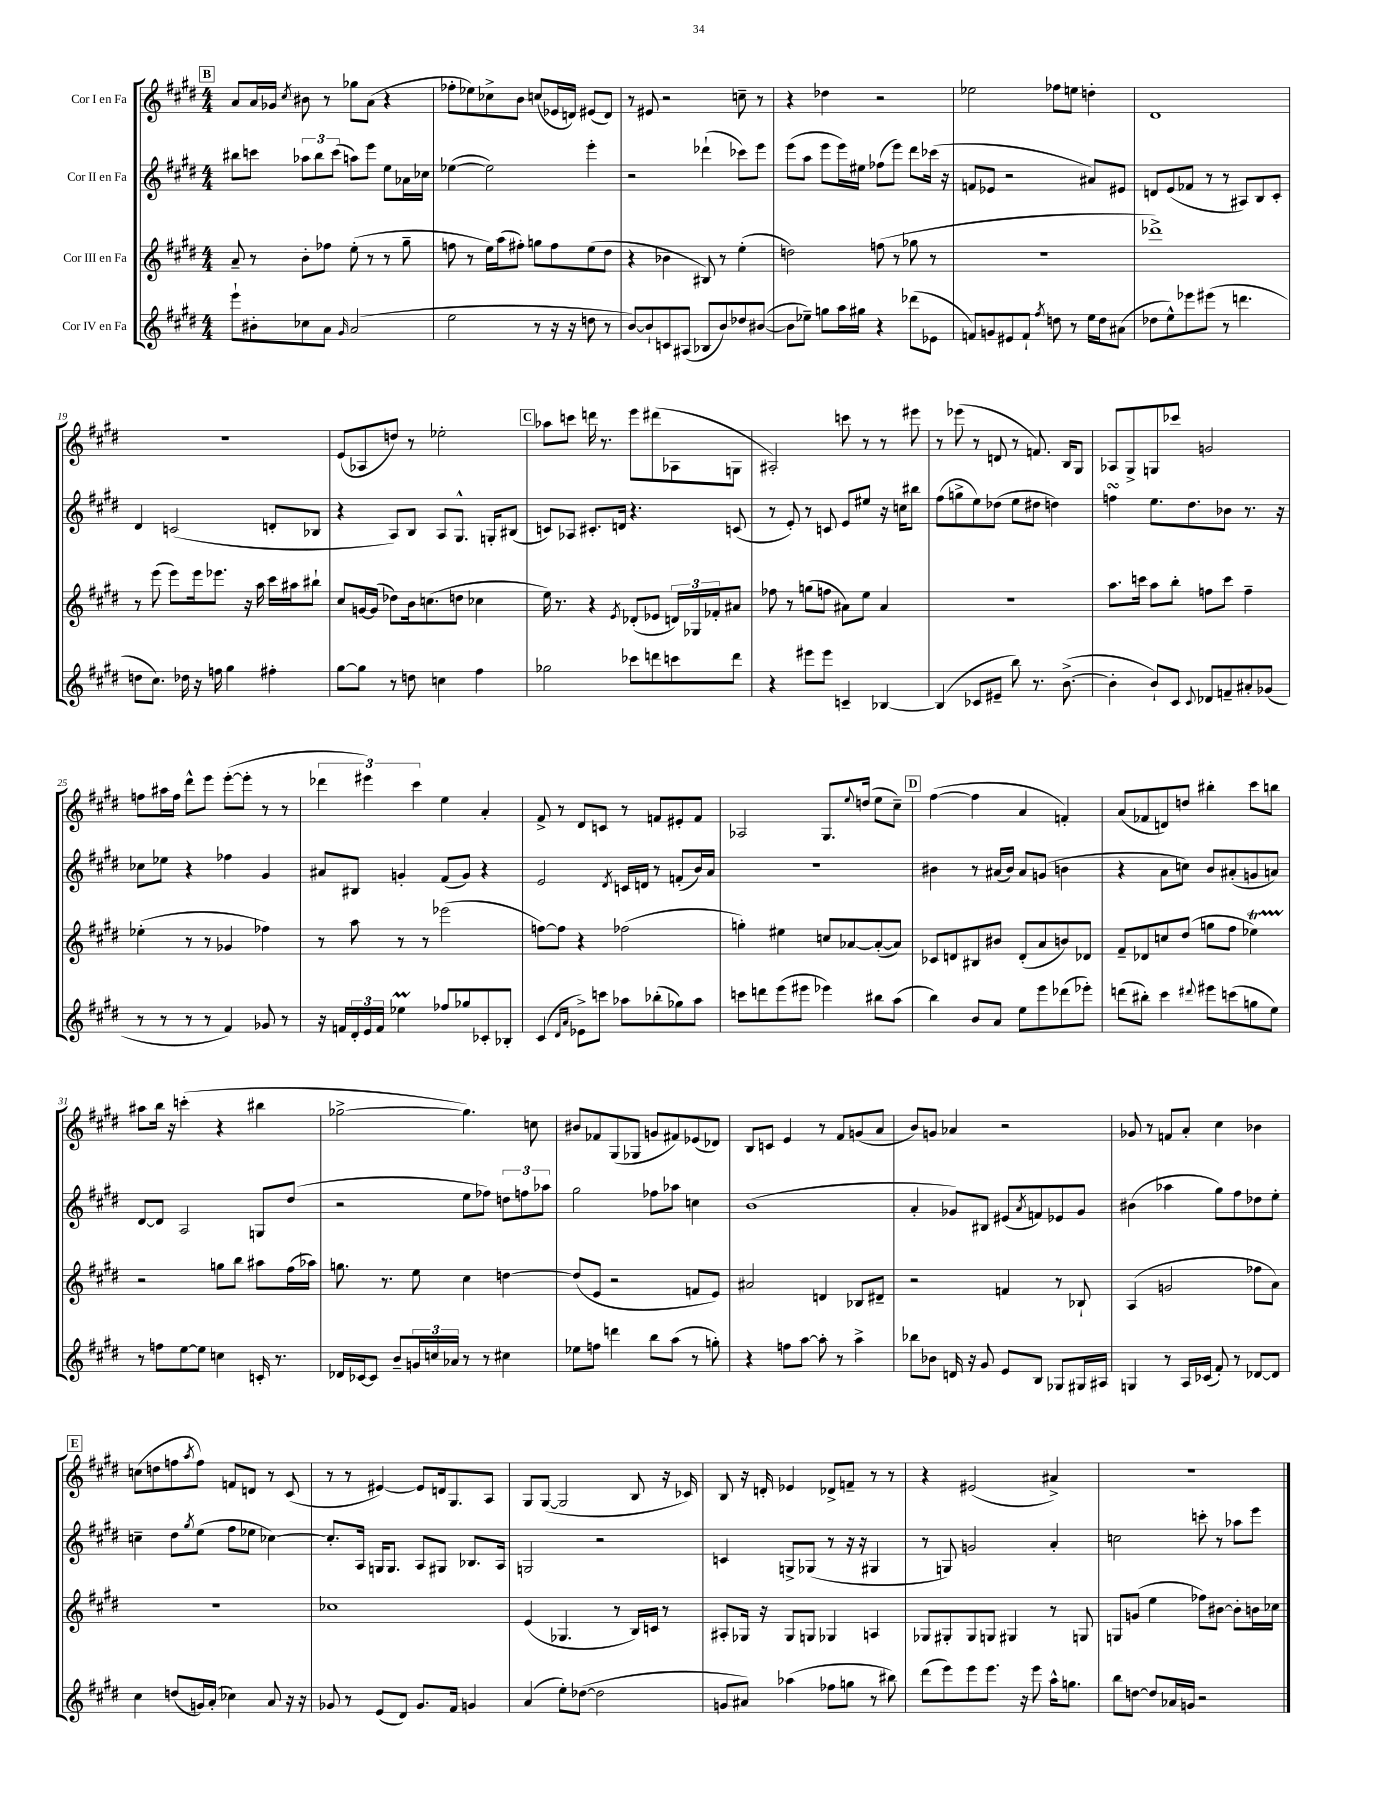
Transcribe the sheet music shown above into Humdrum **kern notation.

**kern	**kern	**kern	**kern
*staff4	*staff3	*staff2	*staff1
*clefG2	*clefG2	*clefG2	*clefG2
*k[f#c#g#d#]	*k[f#c#g#d#]	*k[f#c#g#d#]	*k[f#c#g#d#]
*M4/4	*M4/4	*M4/4	*M4/4
8eee`	8a~	8bb#	8a
8b#'	8r	8ccc	16a
.	.	.	16g-
.	.	.	8qcc#
8cc-	8b'	12aa-	8b#
.	.	12bb#	.
8a	8ff-	.	8r
.	.	(12ccc	.
16qqg#	.	.	.
(2a	(8ee'	8aa)	8gg-
.	8r	8eee	(8a
.	8r	8ee	4r
.	8gg#~	16a-	.
.	.	16cc-	.
=	=	=	=
2ee	8ff	([4ee-	8ff-'
.	8r	.	8ee-)
.	16ee)	2ee-])	8cc-^
.	(16aa	.	.
.	8ff#')	.	8b
8r	8gg	.	(8cc
16r	8ff#	.	16e-
16r	.	.	16d)
8dd	(8ee	4eee'	(8e#
8r	8dd#	.	8d)
=	=	=	=
[8b)	4r	2r	8r
8b`]	.	.	8e#
8c	4b-	.	2r
(8A#	.	.	.
8B-	8B#)	(4ddd-`	.
8b)	8r	.	.
8dd-	(4ee'	8ccc-)	8cc~
([8b#	.	8eee	8r
=	=	=	=
8b#]	2dd)	(8eee	4r
8ee-~)	.	8aa	.
8gg	.	8eee	4dd-
16aa	.	16eee)	.
16gg#	.	16ee#	.
4r	(8ff	(8ff-	2r
.	8r	8eee)	.
(8ddd-	8gg-	8ddd#	.
8e-	8r	(16ccc-	.
.	.	16r	.
=	=	=	=
8f)	1r	8f	2ee-
8g	.	8e-	.
8e#	.	2r	.
8f`	.	.	.
8qff#	.	.	.
8dd	.	.	8ff-
8r	.	.	8ee
16ee	.	8a#)	4dd'
16dd	.	.	.
(8a#	.	8e#	.
=	=	=	=
8dd-	1ddd-^)	8d	1d#
8ee^^)	.	(8e	.
8eee-	.	8f-	.
(8eee#	.	8r	.
8r	.	8r	.
4.ddd	.	8A#)	.
.	.	8B	.
.	.	8c#'	.
=	=	=	=
8dd	8r	4d#	1r
8.cc#)	(8eee	.	.
.	8eee)	(2c	.
16dd-	.	.	.
16r	16eee	.	.
16ff	8.eee-	.	.
4gg#	.	.	.
.	16r	.	.
.	16aa	.	.
4ff#'	16ccc#	8d'	.
.	16aa#	.	.
.	8bb#`	8B-	.
=	=	=	=
[8gg#	8cc#	4r	(8e
8gg#]	[16g	.	8A-
.	(16g]	.	.
8r	8dd-)	8A)	8dd)
8dd	16b	8B	8r
.	(8.cc	.	.
4cc	.	8A	2ee-'
.	8dd	8.G#^^	.
4ff#	4cc-	.	.
.	.	16G'	.
.	.	(8B#	.
=	=	=	=
2gg-	16ee)	8c)	8aa-
.	8.r	.	.
.	.	8A-	8ccc
.	4r	8.c#'	16ddd
.	.	.	8.r
.	.	16d	.
.	8qe	.	.
8ccc-	(8d-'	4.r	8eee
8ddd	8e-	.	(8ddd#
8ccc	24d)	.	8A-
.	24G-	.	.
.	24f-'	.	.
8ddd	8a#	(8c	8G
=	=	=	=
4r	8ff-	8r	2A#')
.	8r	8e')	.
8eee#	(8gg	8r	.
8eee#	8ff	8c	.
4c~	8a#)	8e	8ccc
.	8ee	8ee#	8r
[4B-	4a#	16r	8r
.	.	16cc	.
.	.	8bb#	8eee#
=	=	=	=
(4B-]	1r	(8ff#	8r
.	.	8gg^	(8eee-
8c-	.	8ee)	8r
8e#~	.	(8dd-	8d
8bb)	.	8ee	8r
8.r	.	8dd#	8.f)
.	.	4dd)	.
([8.b^	.	.	16B
.	.	.	8G#
=	=	=	=
4b']	8.aa	4ff	8A-
.	.	.	8G#^
.	16ccc	.	.
8b`)	8aa	8.ee	8G
8c#	8bb'	.	8ccc-
.	.	8.dd#	.
8qqc#	.	.	.
8d-	8ff	.	2g
8f~	8ccc	8b-	.
8a#'	4ff~	8.r	.
(8g-	.	.	.
.	.	16r	.
=	=	=	=
8r	(4ee-'	8cc-	8ff
8r	.	8ee-	16aa#
.	.	.	16ff
8r	8r	4r	8ddd#^^
8r	8r	.	8eee
4f#)	4g-	4ff-	([8eee'
.	.	.	8eee']
8g-	4ff-)	4g#	8r
8r	.	.	8r
=	=	=	=
16r	8r	8a#	6ddd-
16f	.	.	.
24d#'	8aa	8B#	.
24e	.	.	6eee#)
24f	.	.	.
4ee-	8r	4g'	.
.	.	.	6ccc#
.	8r	.	.
8ff-	(2eee-	(8f#	4ee
8gg-	.	8g)	.
8c-'	.	4r	4a'
8B-'	.	.	.
=	=	=	=
(4c#	[8ff)	2e	8f#^
.	8ff]	.	8r
16qqd#	.	.	.
16qqa	.	.	.
8e-^)	4r	.	8d#
8ccc	.	.	8c
.	.	8qd#	.
8aa-	(2ff-	16c	8r
.	.	16d	.
(8bb-'	.	8r	8f
8gg-)	.	(8f'	8e#'
8aa-	.	16b)	8f
.	.	16a	.
=	=	=	=
8ccc	4gg')	1r	2A-
8ddd	.	.	.
(8eee	4ee#	.	.
8eee#	.	.	.
4eee-)	8cc	.	8.G#
.	[8a-	.	.
.	.	.	8qqee
.	.	.	(16dd
8bb#	(8a-'_	.	8ee
(8aa	8a-])	.	8cc#~)
=	=	=	=
4bb)	8c-	4b#	([4ff#
.	8d	.	.
8b	8B#	8r	4ff#]
8a	8b#	(16a#	.
.	.	16b#)	.
8ee	(8d'	8a#	4a
8eee	8a	(8g	.
(8ddd-	8b)	4b	4f')
8eee-')	8d-	.	.
=	=	=	=
(8ddd	8f#~	4r	(8a
8bb#')	8d-	.	8f-
4ccc#	8cc	8a	8d)
.	(8dd#	8cc)	8dd
8qqddd#	.	.	.
8eee#	8gg	8b	4bb#'
(8ccc	8ff#	(8a#'	.
8gg	4ee-)	8g	8ccc#
8ee)	.	8a)	8bb
=	=	=	=
8r	2r	[8d#	8aa#
8ff	.	8d#]	16bb
.	.	.	16r
[8ee	.	2A	(4ccc'
8ee]	.	.	.
4cc	8gg	.	4r
.	8bb	.	.
16c'	8aa#	8G	4bb#
8.r	.	.	.
.	(16ff#	(8dd#	.
.	16aa-)	.	.
=	=	=	=
16d-	8.gg	2r	[2gg-^
[16c-	.	.	.
8c-]	.	.	.
.	8.r	.	.
8b~	.	.	.
24g	8ee	.	.
24cc	.	.	.
24a-	.	.	.
8r	4cc#	8ee	4.gg-])
8r	.	8ff-)	.
4cc#	[4dd	12dd	.
.	.	12ff	.
.	.	.	8cc
.	.	12aa-	.
=	=	=	=
8ee-	(8dd]	2gg#	8b#
8ff	8e	.	8f-
4ddd	2r	.	(8G#
.	.	.	8G-
8bb	.	8ff-	8g
(8aa	.	8aa-	8f#)
8r	8f	4cc	(8e-
8gg')	8e)	.	8d-)
=	=	=	=
4r	2a#	(1b	8B
.	.	.	8c
8ff	.	.	4e
[8aa	.	.	.
8aa']	4d	.	8r
8r	.	.	8f#
4aa^	8B-	.	(8g
.	8d#~	.	8a
=	=	=	=
8bb-	2r	4a'	8b)
8b-	.	.	8g
16d	.	8g-)	4a-
16r	.	.	.
8g#	.	8B#	.
8e	4f	(8e#	2r
.	.	8qa	.
8B	.	8f)	.
8G-	8r	8e-	.
16G#	8B-`	8g-	.
16A#	.	.	.
=	=	=	=
4G	(4A	(4b#	8g-
.	.	.	8r
8r	2g	4aa-	8f
16A	.	.	8a'
(16c-	.	.	.
8f#')	.	8gg#)	4cc#
8r	.	8ff#	.
[8d-	8ff-	8dd-	4b-
8d-]	8a)	8ee'	.
=	=	=	=
4cc#	1r	4cc~	(8cc
.	.	.	8dd
(8dd	.	8dd#	8ff
.	.	8qgg#	8qaa
16g)	.	(8ee	8ff)
(16a'	.	.	.
4cc-)	.	8ff#	8f
.	.	8ee-	8d
8a	.	[4cc-)	8r
16r	.	.	(8c#
16r	.	.	.
=	=	=	=
8g-	1cc-	8.cc-']	8r
8r	.	.	8r
.	.	16A	.
(8e	.	16G	[4e#)
.	.	8.G	.
8d#)	.	.	.
8.g-	.	8A	8e#]
.	.	8G#	16d
16f#	.	.	8.G#
4g	.	8.B-	.
.	.	.	8A
.	.	16A	.
=	=	=	=
(4a	(4e	2G	8G#
.	.	.	([8G#
8ee')	4.G-	.	2G#]
([8dd-	.	.	.
2dd-]	.	2r	.
.	8r	.	.
.	16B)	.	8B
.	16c	.	.
.	8r	.	16r
.	.	.	16c-)
=	=	=	=
8g	8A#'	4c	8B
8a#)	16G-	.	16r
.	16r	.	16d'
(4aa-	8G-	8G^	4e-
.	8G	(8G-	.
8ff-	4G-	8r	8d-^
8gg	.	16r	8f~
.	.	16r	.
8r	4A	4G#	8r
8bb#)	.	.	8r
=	=	=	=
(8ddd#	8G-	8r	4r
8eee)	8G#'	8G)	.
8eee	8G#	2g	(2e#
8.eee	8G	.	.
.	4G#	.	.
16r	.	.	.
8eee	.	.	.
16aa^^	8r	4a'	4a#^)
8.gg	.	.	.
.	8G	.	.
=	=	=	=
8bb	8G	2cc	1r
[8dd	(8g	.	.
8dd]	4ee	.	.
16a-	.	.	.
16g	.	.	.
2r	8ff-)	8ccc'	.
.	[8b#	8r	.
.	8b#']	8aa-	.
.	16b	8eee	.
.	16cc-	.	.
==	==	==	==
*-	*-	*-	*-
